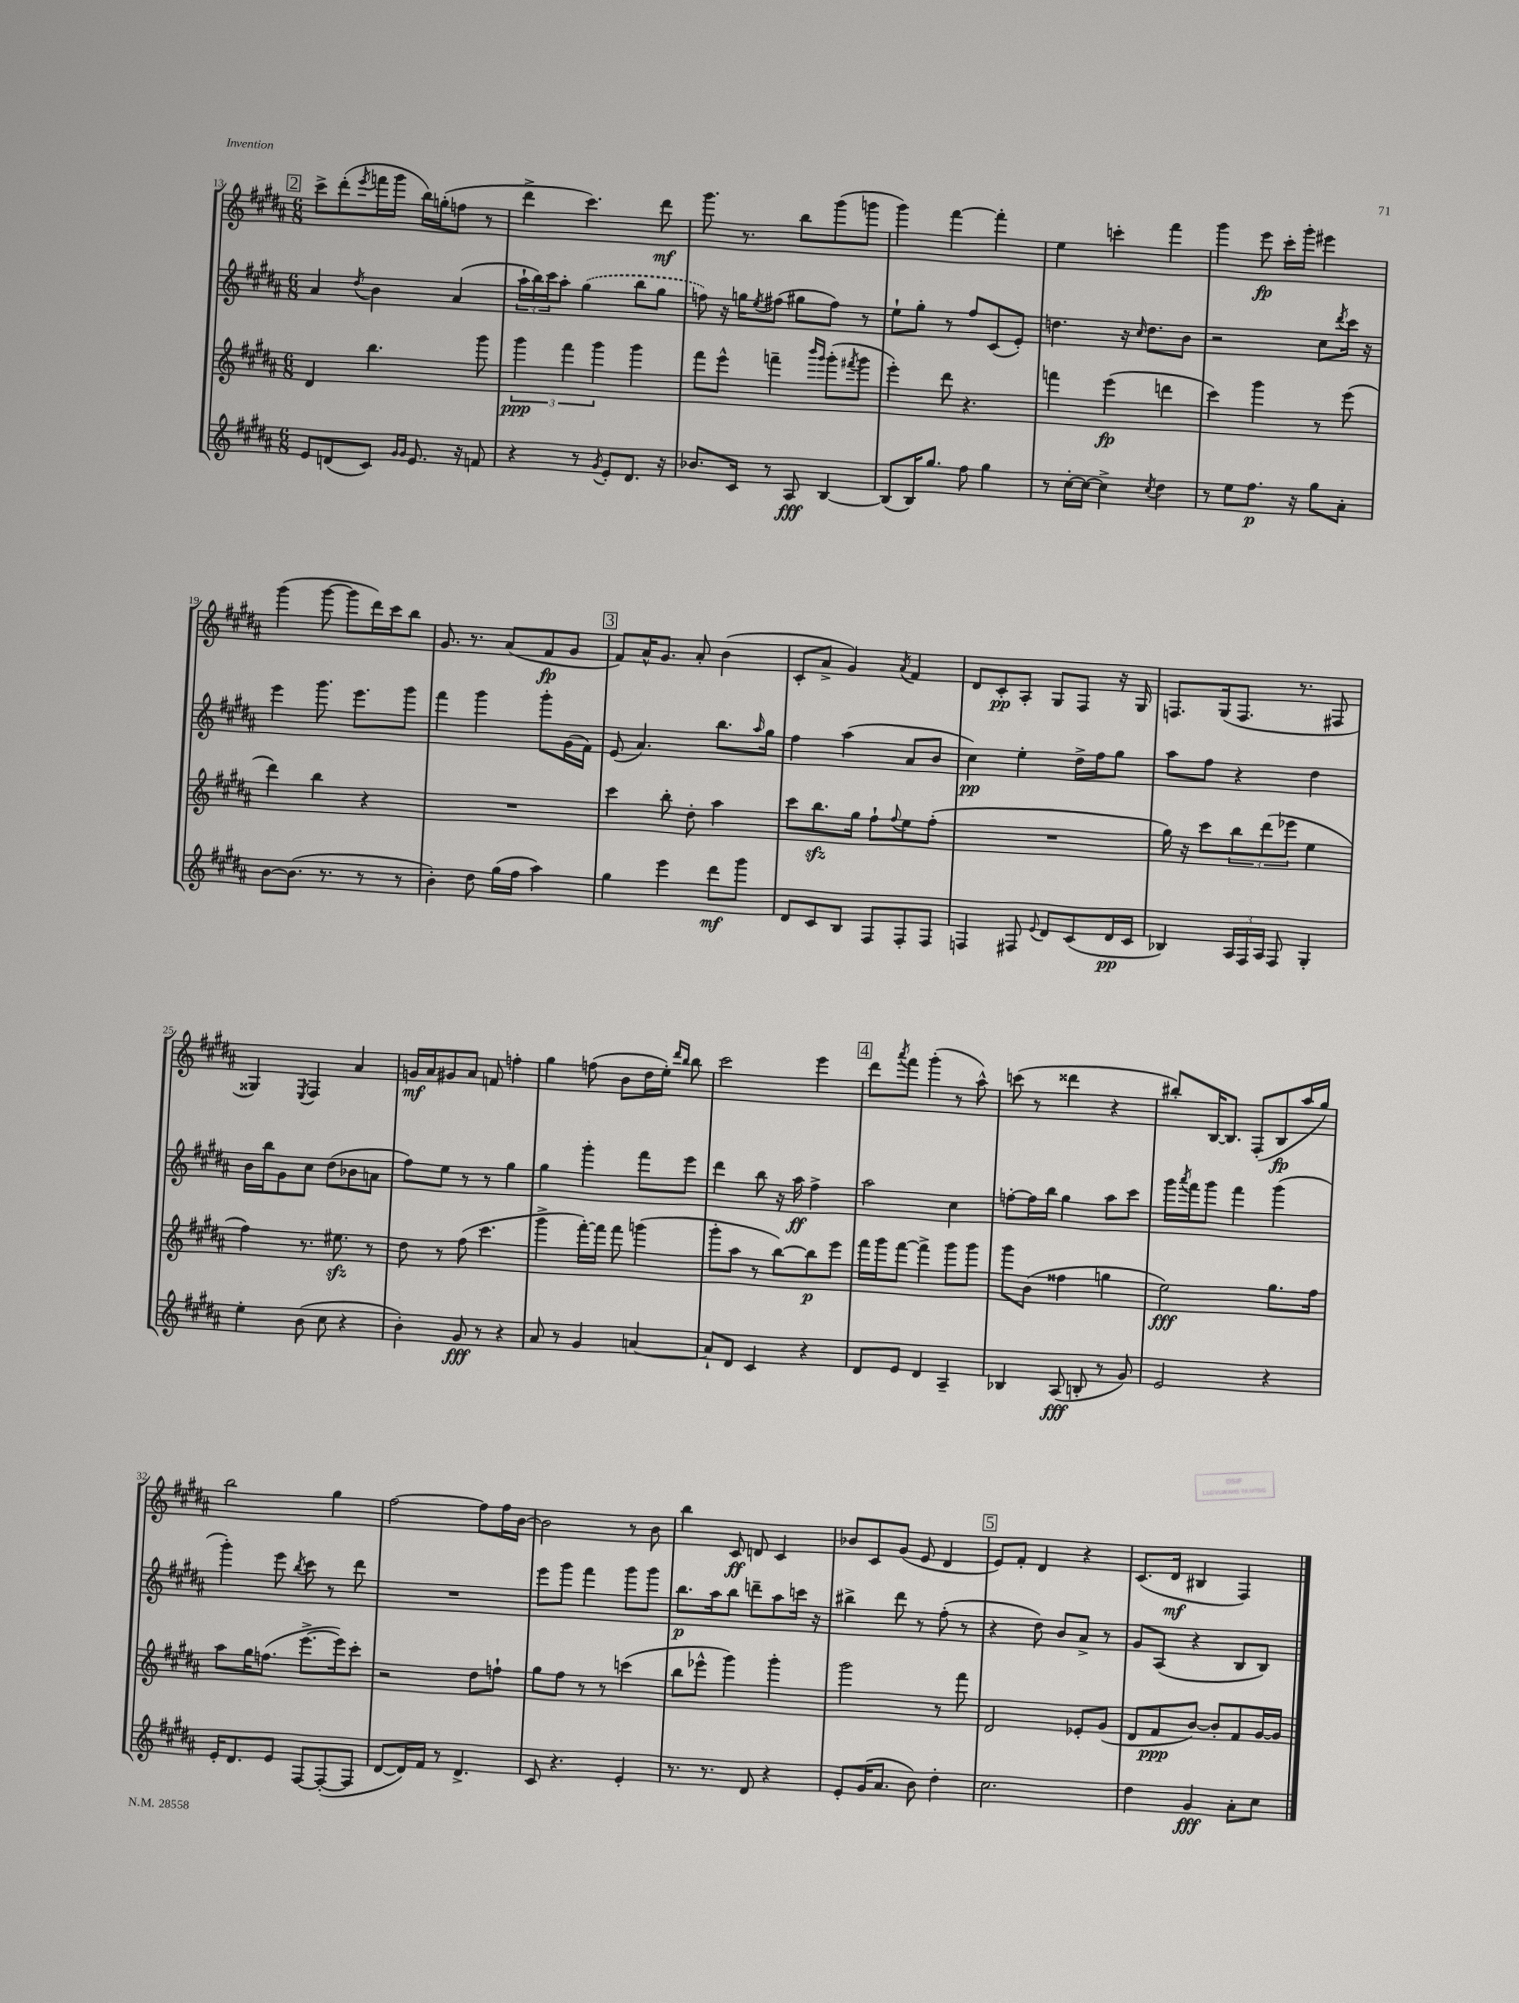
<<
\new StaffGroup <<
\new Staff = "s0" {
    \clef treble \key b \major \numericTimeSignature \time 6/8
    \mark \markup { \box "2" } cis'''8-> dis'''8-.( \acciaccatura { e'''8 } f'''16 gis'''16 b''16) g''16-.( f''8 r8 |
    dis'''4-> cis'''4.) dis'''8\mf |
    gis'''8. r8. b''8 gis'''8( g'''8 |
    gis'''4) fis'''4~ fis'''4-. |
    e''4 c'''4-. fis'''4 |
    gis'''4 e'''8\fp cis'''16-. gis'''16-. eis'''4 |
    gis'''4( gis'''8~ gis'''8 dis'''16) cis'''16 b''8 |
    gis'8. r8. ais'8( fis'8\fp gis'8 |
    \mark \markup { \box "3" } fis'8) ais'16-^ gis'8. ais'8-. b'4( |
    cis'8-. ais'8-> gis'4) \acciaccatura { ais'8 } fis'4 |
    dis'8 cis'8-.\pp ais8-. gis8 fis8 r16 gis16 |
    f8. gis16( f8. r8. fis8 |
    gisis4) \acciaccatura { e8 } fis4 ais'4 |
    g'16\mf ais'16 gis'8 ais'8 f'8 f''4-. |
    gis''4 f''8( b'8 dis''16 e''16-.) \grace { dis'''16 b''16 } b''8 |
    cis'''2 e'''4 |
    \mark \markup { \box "4" } dis'''8 \acciaccatura { ais'''8 } fis'''8 gis'''4-.( r8 ais''8-^) |
    c'''8( r8 disis'''4 r4 |
    bis''8-.) b16~ b8. fis8-.( b8\fp ais''16 gis''16) |
    b''2 gis''4 |
    fis''2~ fis''8 fis''16 b'16~ |
    b'2 r8 b'8 |
    b''4 cis'8\ff d'8 cis'4 |
    bes'8 cis'8 gis'8( e'8 dis'4 |
    \mark \markup { \box "5" } e'8) fis'8-. dis'4 r4 |
    cis'8.( dis'16\mf bis4 fis4) \bar "|." |
}
\new Staff = "s1" {
    \clef treble \key b \major \numericTimeSignature \time 6/8
    \mark \markup { \box "2" } ais'4 \acciaccatura { dis''8 } b'4 ais'4( |
    \tuplet 3/2 { ais''16-! b''16) cis'''16 } ais''8-. \once \slurDashed gis''4( b''8 gis''8 |
    f''8) r16 g''16 \acciaccatura { e''8 } fis''8( gis''8 fis''8) r8 |
    e''8-! gis''8-. r8 fis''8 cis'8( e'8-.) |
    d''4. r16 \grace { cis''16 } d''8. b'8 |
    r2 cis''8 \acciaccatura { dis'''8 } cis'''16 r16 |
    e'''4 gis'''8. e'''8. gis'''8 |
    fis'''4 gis'''4 gis'''8-. gis'16( fis'16) |
    \mark \markup { \box "3" } e'8( ais'4.) b''8. \grace { ais''16 } gis''16 |
    fis''4 ais''4( ais'8 b'8 |
    cis''4\pp) e''4-. dis''16-> fis''16 gis''8 |
    ais''8 fis''8 r4 dis''4 |
    b'16 b''16 gis'8 cis''8 dis''8( bes'8 a'8 |
    fis''8) e''8 r8 r8 gis''4 |
    gis''4 gis'''4-. fis'''8 e'''8 |
    dis'''4 b''8 r16 ais''16\ff fis''4-> |
    \mark \markup { \box "4" } ais''2 cis''4 |
    f''8~-. f''16 b''16 gis''4 ais''8 cis'''8 |
    gis'''16 \acciaccatura { ais'''8 } fis'''16 gis'''8 fis'''4 gis'''4( |
    gis'''4-.) e'''8 \acciaccatura { b''8 } cis'''8 r8 dis'''8 |
    R2. |
    e'''8 gis'''8 fis'''4 gis'''8 gis'''8 |
    b''8.\p ais''16 b''8 d'''8-- ais''8 c'''16 r16 |
    bis''4-> dis'''8 r8 fis''8-.( r8 |
    \mark \markup { \box "5" } r4 dis''8) b'8 ais'8-> r8 |
    gis'8 ais8( r4 b8 b8) \bar "|." |
}
\new Staff = "s2" {
    \clef treble \key b \major \numericTimeSignature \time 6/8
    \mark \markup { \box "2" } dis'4 b''4. gis'''8 |
    \tuplet 3/2 { gis'''4\ppp fis'''4 gis'''4 } gis'''4 |
    fis'''8 e'''8-^ f'''4-- \grace { b'''16 gis'''16 } gis'''8-.( \acciaccatura { fis'''8 } gis'''8 |
    e'''4-.) dis'''8 r4. |
    f'''4 e'''4\fp( d'''4 |
    cis'''4) gis'''4 r8 e'''8( |
    dis'''4) b''4 r4 |
    R2. |
    \mark \markup { \box "3" } cis'''4 b''8-. dis''8-. ais''4 |
    cis'''8 b''8.\sfz gis''16 fis''8-! \appoggiatura { fis''8 } e''8 fis''8-.( |
    R2. |
    gis''16) r16 cis'''8 \tuplet 3/2 { b''8 dis'''8( ees'''8 } e''4 |
    fis''4) r8. eis''8.\sfz r8 |
    dis''8 r8 fis''8( cis'''4. |
    gis'''4-> fis'''16~-.) fis'''16 fis'''8 g'''4( |
    gis'''8-. ais''8 r8 b''8~) b''8\p e'''8 |
    \mark \markup { \box "4" } fis'''16 gis'''16 fis'''8~ fis'''4-> gis'''8 gis'''8 |
    gis'''8 b'8( fisis''4 g''4 |
    e''2\fff) gis''8. fis''16 |
    ais''8 gis''16 f''8.( e'''8.~-> e'''16) cis'''8-. |
    r2 dis''8 f''8-! |
    gis''8 fis''8 r8 r8 c'''4( |
    b''8 ees'''8-^ gis'''4) gis'''4-. |
    gis'''2 r8 fis'''8 |
    \mark \markup { \box "5" } dis'2 ees'8-. gis'8( |
    dis'8 fis'8\ppp b'8~) b'8-. fis'8 gis'16~ gis'16 \bar "|." |
}
\new Staff = "s3" {
    \clef treble \key b \major \numericTimeSignature \time 6/8
    \mark \markup { \box "2" } e'8 d'8( cis'8) \grace { gis'16 gis'16 } e'8. r16 f'8 |
    r4 r8 \acciaccatura { gis'8 } e'8-. dis'8. r16 |
    bes'8. cis'16 r8 ais8\fff b4~ |
    b8( b16) gis''8. fis''8 gis''4 |
    r8 cis''16~-. cis''16~ cis''4-> \acciaccatura { cis''8 } dis''4 |
    r8 e''8 fis''8.\p r16 gis''8 ais'8-. |
    b'8~ b'8.( r8. r8 r8 |
    b'4-.) dis''8 gis''16( fis''16 ais''4) |
    \mark \markup { \box "3" } gis''4 e'''4 dis'''8\mf gis'''8 |
    dis'8 cis'8 b8 fis8 fis8-. fis8 |
    f4 fis8 \appoggiatura { e'8 } dis'8 cis'8( dis'16\pp cis'16 |
    bes4) \tuplet 3/2 { ais16 fis16 ais16 } fis8 gis4-. |
    e''4-. b'8( cis''8 r4 |
    b'4-.) gis'8\fff r8 r4 |
    ais'8 r8 gis'4 a'4~ |
    a'8-! dis'8 cis'4 r4 |
    \mark \markup { \box "4" } dis'8 e'8 dis'4 ais4-- |
    bes4 ais8\fff( b8-. r8 gis'8) |
    e'2 r4 |
    e'16-. dis'8. e'8 fis8~ fis8~-.( fis8 |
    dis'8~ dis'16) fis'16 r8 dis'4.-> |
    cis'8 r4. e'4-. |
    r8. r8. dis'8 r4 |
    e'8-. gis'16( ais'8. b'8) dis''4-. |
    \mark \markup { \box "5" } cis''2. |
    dis''4 gis'4\fff ais'8-. cis''8 \bar "|." |
}
>>
>>
\layout { \context { \Score currentBarNumber = #13 } }
